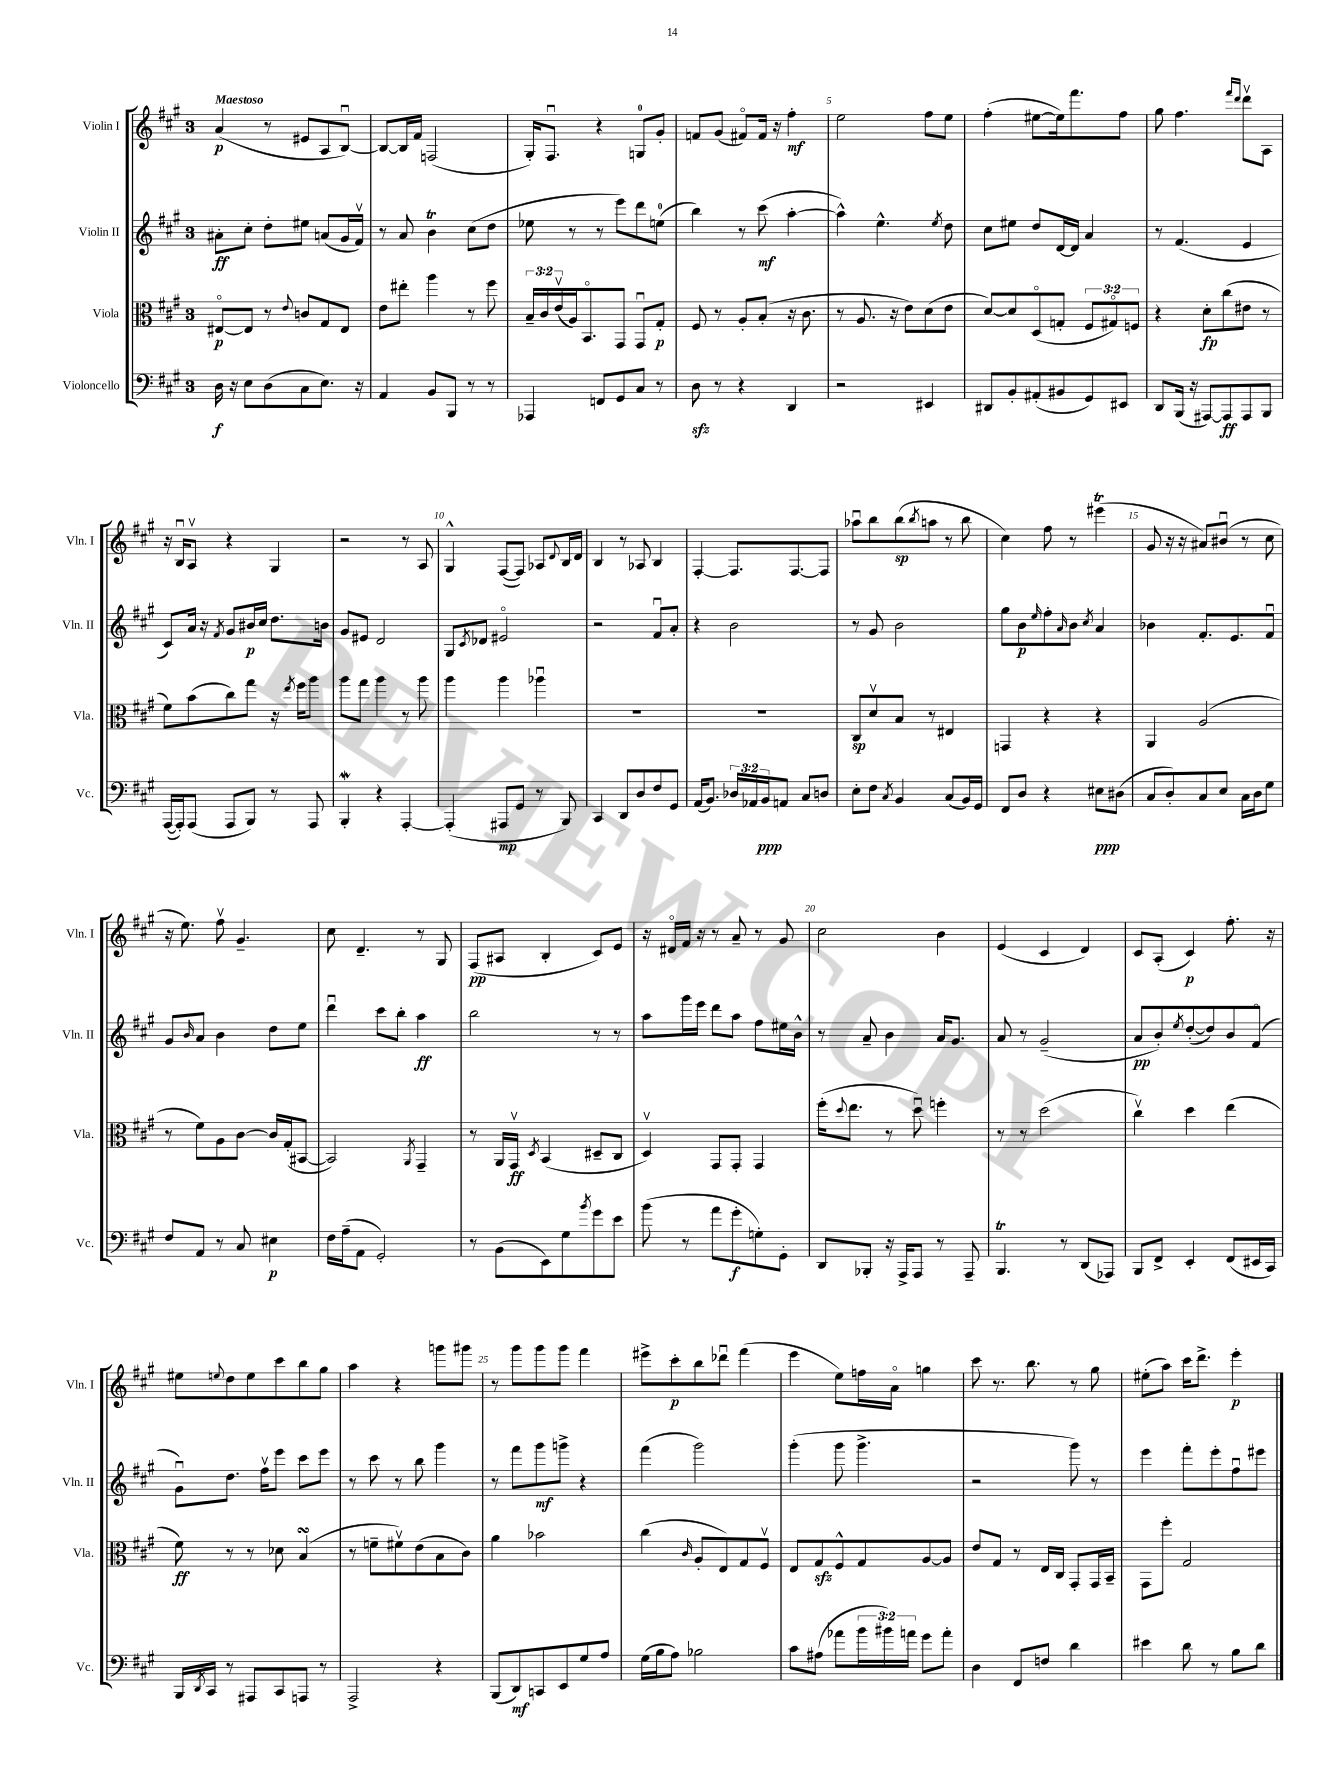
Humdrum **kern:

**kern	**dynam	**kern	**dynam	**kern	**dynam	**kern	**dynam
*part4	*part4	*part3	*part3	*part2	*part2	*part1	*part1
*staff4	*staff4	*staff3	*staff3	*staff2	*staff2	*staff1	*staff1
*I"Violoncello	*	*I"Viola	*	*I"Violin II	*	*I"Violin I	*
*I'Vc.	*	*I'Vla.	*	*I'Vln. II	*	*I'Vln. I	*
*clefF4	*	*clefC3	*	*clefG2	*	*clefG2	*
*k[f#c#g#]	*	*k[f#c#g#]	*	*k[f#c#g#]	*	*k[f#c#g#]	*
*M3/4	*	*M3/4	*	*M3/4	*	*M3/4	*
=1	=1	=1	=1	=1	=1	=1	=1
!	!	!	!	!	!	!LO:TX:a:B:t=Maestoso	!
16D\	f	[8E#X/L	p	8a#X'\L	ff	(4a/	p
16r	.	.	.	.	.	.	.
8E\L	.	8E#/J]	.	8cc#'\J	.	.	.
(8D\	.	8r	.	8dd'\L	.	8r	.
.	.	8qqe/	.	.	.	.	.
8C#\	.	8cn/L	.	8ee#X\J	.	8e#X/L	.
8.E\J)	.	8G#/	.	(8an/L	.	8A/	.
.	.	8E#/J	.	16g#/L	.	[8Bu/J)	.
16r	.	.	.	16f#v/JJ)	.	.	.
=2	=2	=2	=2	=2	=2	=2	=2
4AA/	.	8e\L	.	8r	.	8B/L_	.
.	.	8ee#X'\J	.	8a/	.	16B/L]	.
.	.	.	.	.	.	16f#/JJ	.
8BB/L	.	4aa\	.	4bT\	.	(2Fn/	.
8BBB/J	.	.	.	.	.	.	.
8r	.	8r	.	(8cc#\L	.	.	.
8r	.	8ff#\	.	8dd\J	.	.	.
=3	=3	=3	=3	=3	=3	=3	=3
4AAA-X/	.	24B~/LL	.	8ee-X\	.	16G#'/KL)	.
.	.	24c#/	.	.	.	.	.
.	.	.	.	.	.	8.F#u/J	.
.	.	(24ev/	.	.	.	.	.
.	.	16A/J)	.	8r	.	.	.
.	.	8.BB/	.	.	.	.	.
8FFn/L	.	.	.	8r	.	4r	.
8GG#/	.	8GG#/J	.	8eee\L)	.	.	.
8C#/J	.	8GG#u/L	.	8ddd\	.	8Gn/L	.
8r	.	8G#'/J	p	(8een\J	.	8g#'/J	.
=4	=4	=4	=4	=4	=4	=4	=4
8Dzz\	.	8F#/	.	4bb\)	.	8fn/L	.
8r	.	8r	.	.	.	(8g#/J	.
4r	.	8A'/L	.	8r	.	8f#X/L)	.
.	.	(8B'/J	.	(8ccc#\	mf	16f#/Jk	.
.	.	.	.	.	.	16r	.
4DD/	.	16r	.	[4aa'\	.	4ff#'\	mf
.	.	8.c#\	.	.	.	.	.
=5	=5	=5	=5	=5	=5	=5	=5
2r	.	8r	.	4aa^^\])	.	2ee\	.
.	.	8.A/	.	.	.	.	.
.	.	.	.	4.ee^^\	.	.	.
.	.	16r	.	.	.	.	.
.	.	8e\L)	.	.	.	.	.
4EE#X/	.	(8d\	.	.	.	8ff#\L	.
.	.	.	.	8qee/	.	.	.
.	.	8e\J	.	8dd\	.	8ee\J	.
=6	=6	=6	=6	=6	=6	=6	=6
8DD#X/L	.	[8d/L)	.	8cc#\L	.	(4ff#'\	.
8BB'/	.	8d/]	.	8ee#X\J	.	.	.
(8AA#X'/	.	(8D/	.	8dd/L	.	[8ee#X\L	.
8BB#X/	.	8Gn'/J	.	[16d/L	.	16ee#\k])	.
.	.	.	.	16d/JJ]	.	8.fff#\	.
8GG#/)	.	12F#/L	.	4a/	.	.	.
.	.	12G#X/)	.	.	.	.	.
8EE#X/J	.	.	.	.	.	8ff#\J	.
.	.	12Fn/J	.	.	.	.	.
=7	=7	=7	=7	=7	=7	=7	=7
8DD/L	.	4r	.	8r	.	8gg#\	.
(16BBB/Jk	.	.	.	(4.f#/	.	4.ff#\	.
16r	.	.	.	.	.	.	.
[8AAA#X/L)	.	8d'\L	fp	.	.	.	.
8AAA#/]	ff	(8cc#\	.	.	.	.	.
.	.	.	.	.	.	16qqfff#/LL	.
.	.	.	.	.	.	16qqddd/JJ	.
8AAA#/	.	8e#X\J	.	4e/	.	8dddv\L	.
8BBB/J	.	8r	.	.	.	8A\J	.
!!LO:LB:g=z
=8	=8	=8	=8	=8	=8	=8	=8
([16AAA/LL	.	8f#\L)	.	8c#/L)	.	16r	.
16AAA'/J])	.	.	.	.	.	16Bu/KL	.
(8AAA/J	.	(8b\	.	16a/Jk	.	8Av/J	.
.	.	.	.	16r	.	.	.
.	.	.	.	8qf#/	.	.	.
8AAA/L	.	8cc#\)	.	8g#/L	.	4r	.
8BBB/J)	.	8gg#\J	.	16b#X/L	p	.	.
.	.	.	.	16cc#/JJ	.	.	.
8r	.	16r	.	8.dd\L	.	4G#/	.
.	.	8qee/	.	.	.	.	.
.	.	16ff#\KL	.	.	.	.	.
8AAA/	.	8aa\J	.	.	.	.	.
.	.	.	.	16bn\Jk	.	.	.
=9	=9	=9	=9	=9	=9	=9	=9
4BBBW'/	.	8aa\L	.	8g#/L	.	2r	.
.	.	8gg#\J	.	8e#X/J	.	.	.
4r	.	4aa\	.	2d/	.	.	.
[4AAA'/	.	8r	.	.	.	8r	.
.	.	8aa\	.	.	.	8A/	.
=10	=10	=10	=10	=10	=10	=10	=10
(4AAA'/]	.	4aa\	.	8G#/L	.	4G#^^/	.
.	.	.	.	8qc#/	.	.	.
.	.	.	.	8d-X/J	.	.	.
8AAA#X/L	mp	4aa\	.	2e#X/	.	([8F#/L	.
8GG#/J	.	.	.	.	.	8F#/J])	.
8r	.	4aa-Xu\	.	.	.	8A-X/L	.
.	.	.	.	.	.	8qqd/	.
8BBB/)	.	.	.	.	.	16B/L	.
.	.	.	.	.	.	16d/JJ	.
=11	=11	=11	=11	=11	=11	=11	=11
4CC#/	.	2.r	.	2r	.	4B/	.
8DD/L	.	.	.	.	.	8r	.
8D/	.	.	.	.	.	8A-X/	.
8F#/	.	.	.	8f#u/L	.	4B/	.
8GG#/J	.	.	.	8a'/J	.	.	.
=12	=12	=12	=12	=12	=12	=12	=12
(16AA/KL	.	2.r	.	4r	.	[4F#'/	.
8.BB/J)	.	.	.	.	.	.	.
24D-X/LL	.	.	.	2b\	.	8.F#/L]	.
24AA-X/	.	.	.	.	.	.	.
24BB/J	ppp	.	.	.	.	.	.
8AAn/J	.	.	.	.	.	.	.
.	.	.	.	.	.	[8.F#/	.
8C#/L	.	.	.	.	.	.	.
8Dn/J	.	.	.	.	.	8F#/J]	.
=13	=13	=13	=13	=13	=13	=13	=13
8E'\L	.	8C#/L	sp	8r	.	8aa-Xu\L	.
8F#\J	.	8dv/	.	8g#/	.	8bb\	.
8qC#/	.	.	.	.	.	.	.
4BB/	.	8B/J	.	2b\	.	(8bb\	sp
.	.	.	.	.	.	8qbb/	.
.	.	8r	.	.	.	8aan\J	.
(8C#/L	.	4E#X/	.	.	.	8r	.
16BB/L)	.	.	.	.	.	8bb\	.
16GG#/JJ	.	.	.	.	.	.	.
=14	=14	=14	=14	=14	=14	=14	=14
8FF#/L	.	4GGn/	.	8gg#\L	.	4cc#\)	.
8D/J	.	.	.	8b\	p	.	.
.	.	.	.	16qqee/	.	.	.
4r	.	4r	.	8ff#'\	.	8ff#\	.
.	.	.	.	16qqa/	.	.	.
.	.	.	.	8b\J	.	8r	.
.	.	.	.	8qcc#/	.	.	.
8E#X\L	ppp	4r	.	4a/	.	(4eee#Xt\	.
(8D#X\J	.	.	.	.	.	.	.
=15	=15	=15	=15	=15	=15	=15	=15
8C#/L	.	4AA/	.	4b-X\	.	8g#/	.
8D'/)	.	.	.	.	.	16r	.
.	.	.	.	.	.	16r	.
8C#/	.	(2A/	.	8.f#'/L	.	8a#X/L)	.
8E/J	.	.	.	.	.	(8b#Xu/J	.
.	.	.	.	8.e/	.	.	.
16C#\LL	.	.	.	.	.	8r	.
16D\J	.	.	.	.	.	.	.
8G#\J	.	.	.	8f#u/J	.	8cc#\	.
!!LO:LB:g=z
=16	=16	=16	=16	=16	=16	=16	=16
8F#/L	.	8r	.	8g#/L	.	16r	.
.	.	.	.	.	.	8.ee\)	.
.	.	.	.	16qqb/	.	.	.
8AA/J	.	8f#\L)	.	8a/J	.	.	.
8r	.	8A\	.	4b\	.	8ff#v\	.
8C#/	.	[8c#\J	.	.	.	4.g#~/	.
4E#X\	p	16c#/LL]	.	8dd\L	.	.	.
.	.	(16G#'/J	.	.	.	.	.
.	.	[8BB#X/J	.	8ee\J	.	.	.
=17	=17	=17	=17	=17	=17	=17	=17
16F#\LL	.	2BB#/])	.	4dddu\	.	8cc#\	.
(16A~\J	.	.	.	.	.	.	.
8AA\J	.	.	.	.	.	4.d~/	.
2GG#'/)	.	.	.	8ccc#\L	.	.	.
.	.	.	.	8bb'\J	.	.	.
.	.	8qAA/	.	.	.	.	.
.	.	4GG#~/	.	4aa\	ff	8r	.
.	.	.	.	.	.	8G#/	.
=18	=18	=18	=18	=18	=18	=18	=18
8r	.	8r	.	2bb\	.	(8F#/L	pp
(8BB\L	.	16AA/LL	.	.	.	8A#X/J	.
.	.	16GG#v/JJ	ff	.	.	.	.
.	.	8qD/	.	.	.	.	.
8EE\)	.	(4BB/	.	.	.	4B'/	.
8G#\	.	.	.	.	.	.	.
8qb/	.	.	.	.	.	.	.
8g#\	.	8D#X~/L	.	8r	.	8c#/L)	.
8e\J	.	8C#/J	.	8r	.	8e/J	.
=19	=19	=19	=19	=19	=19	=19	=19
(8b\	.	4Dv/)	.	8aa\L	.	16r	.
.	.	.	.	.	.	16d#X/LL	.
8r	.	.	.	16ggg#\L	.	16f#/JJ	.
.	.	.	.	16eee\JJ	.	16r	.
8a\L	.	8GG#/L	.	8ddd\L	.	8r	.
8g#'\	f	8GG#'/J	.	8aa\J	.	8a~/	.
8Gn'\)	.	4GG#/	.	8ff#\L	.	8r	.
8GG#'\J	.	.	.	16ee#X\L	.	8g#/	.
.	.	.	.	16b^^\JJ	.	.	.
=20	=20	=20	=20	=20	=20	=20	=20
8DD/L	.	(16ff#'\KL	.	8r	.	2cc#\	.
.	.	8qqdd/	.	.	.	.	.
.	.	8.ee\J	.	.	.	.	.
8BBB-X'/J	.	.	.	8a~/	.	.	.
16r	.	8r	.	4b\	.	.	.
16AAA^/KL	.	.	.	.	.	.	.
8AAA/J	.	8ddu\)	.	.	.	.	.
8r	.	4ffn'\	.	16a/KL	.	4b\	.
.	.	.	.	8.g#/J	.	.	.
8AAA~/	.	.	.	.	.	.	.
=21	=21	=21	=21	=21	=21	=21	=21
4.BBBT/	.	8r	.	8a/	.	(4e/	.
.	.	8r	.	8r	.	.	.
.	.	(2dd\	.	(2g#~/	.	4c#/	.
8r	.	.	.	.	.	.	.
(8DD/L	.	.	.	.	.	4d/)	.
8AAA-X/J)	.	.	.	.	.	.	.
=22	=22	=22	=22	=22	=22	=22	=22
8BBB/L	.	4cc#v\)	.	8a/L	pp	8c#/L	.
8FF#^/J	.	.	.	8b'/)	.	(8A'/J	.
.	.	.	.	8qee/	.	.	.
4EE'/	.	4dd\	.	([8dd'/	.	4c#/)	p
.	.	.	.	8dd/])	.	.	.
(8FF#/L	.	(4ee\	.	8b/	.	8.ff#'\	.
16EE#X/L	.	.	.	(8f#/J	.	.	.
16CC#/JJ)	.	.	.	.	.	16r	.
!!LO:LB:g=z
=23	=23	=23	=23	=23	=23	=23	=23
16BBB/LL	.	8f#\)	ff	8g#u\L)	.	8ee#X\L	.
8qDD/	.	.	.	.	.	.	.
16CC#/JJ	.	.	.	.	.	.	.
.	.	.	.	.	.	8qqeen/	.
8r	.	8r	.	8.dd\J	.	8dd\	.
8AAA#X/L	.	8r	.	.	.	8ee\	.
.	.	.	.	16ff#v\KL	.	.	.
8CC#/	.	8d-X\	.	8eee\J	.	8ccc#\	.
8AAAn/J	.	(4BsSSS/	.	8ccc#\L	.	8bb\	.
8r	.	.	.	8eee\J	.	8gg#\J	.
=24	=24	=24	=24	=24	=24	=24	=24
2AAA^/	.	8r	.	8r	.	4aa\	.
.	.	8fn~\L	.	8ccc#\	.	.	.
.	.	8f#Xv\)	.	8r	.	4r	.
.	.	(8e\	.	8bb\	.	.	.
4r	.	8B\	.	4ggg#\	.	8gggn\L	.
.	.	8c#\J)	.	.	.	8ggg#X\J	.
=25	=25	=25	=25	=25	=25	=25	=25
(8BBB/L	.	4a\	.	8r	.	8r	.
8DD/)	mf	.	.	8fff#\L	.	8ggg#\L	.
8CCn/	.	2b-X\	.	8ggg#\	mf	8ggg#\	.
8EE/	.	.	.	8gggn^\J	.	8ggg#\J	.
8G#/	.	.	.	4r	.	4fff#\	.
8A/J	.	.	.	.	.	.	.
=26	=26	=26	=26	=26	=26	=26	=26
(16G#\LL	.	(4cc#\	.	(4fff#\	.	8eee#X^\L	.
16B\J	.	.	.	.	.	.	.
8A\J)	.	.	.	.	.	8ccc#'\	p
.	.	16qqc#/	.	.	.	.	.
2B-X\	.	8A'/L	.	2ggg#\)	.	8bb\	.
.	.	8E/)	.	.	.	8ddd-Xu\J	.
.	.	8G#/	.	.	.	(4fff#\	.
.	.	8F#v/J	.	.	.	.	.
=27	=27	=27	=27	=27	=27	=27	=27
8c#\L	.	8E/L	.	(4ggg#'\	.	4eee\	.
(8A#X\J	.	8G#zz/	.	.	.	.	.
8a-X\L	.	8F#^^/	.	8ggg#\	.	8ee\L)	.
24b\L	.	8G#/	.	4.ggg#^\	.	16ffn\L	.
24b#X\)	.	.	.	.	.	.	.
.	.	.	.	.	.	16a\JJ	.
24an\JJ	.	.	.	.	.	.	.
8g#\L	.	[8A/	.	.	.	4ggn\	.
8a'\J	.	8A/J]	.	.	.	.	.
=28	=28	=28	=28	=28	=28	=28	=28
4D\	.	8e/L	.	2r	.	8ccc#\	.
.	.	8G#/J	.	.	.	8.r	.
8FF#/L	.	8r	.	.	.	.	.
.	.	.	.	.	.	8.bb\	.
8Fn/J	.	16E/LL	.	.	.	.	.
.	.	16C#/JJ	.	.	.	.	.
4d\	.	8GG#'/L	.	8ggg#\)	.	8r	.
.	.	16GG#/L	.	8r	.	8gg#\	.
.	.	16BB~/JJ	.	.	.	.	.
=29	=29	=29	=29	=29	=29	=29	=29
4e#X\	.	8GG#\L	.	4eee\	.	(8ee#X'\L	.
.	.	8ff#'\J	.	.	.	8aa\J)	.
8d\	.	2G#/	.	8fff#'\L	.	16ccc#\KL	.
.	.	.	.	.	.	8.ddd^\J	.
8r	.	.	.	8eee'\	.	.	.
8B\L	.	.	.	8ff#u\	.	4eee'\	p
8d\J	.	.	.	8eee#X\J	.	.	.
==	==	==	==	==	==	==	==
*-	*-	*-	*-	*-	*-	*-	*-
